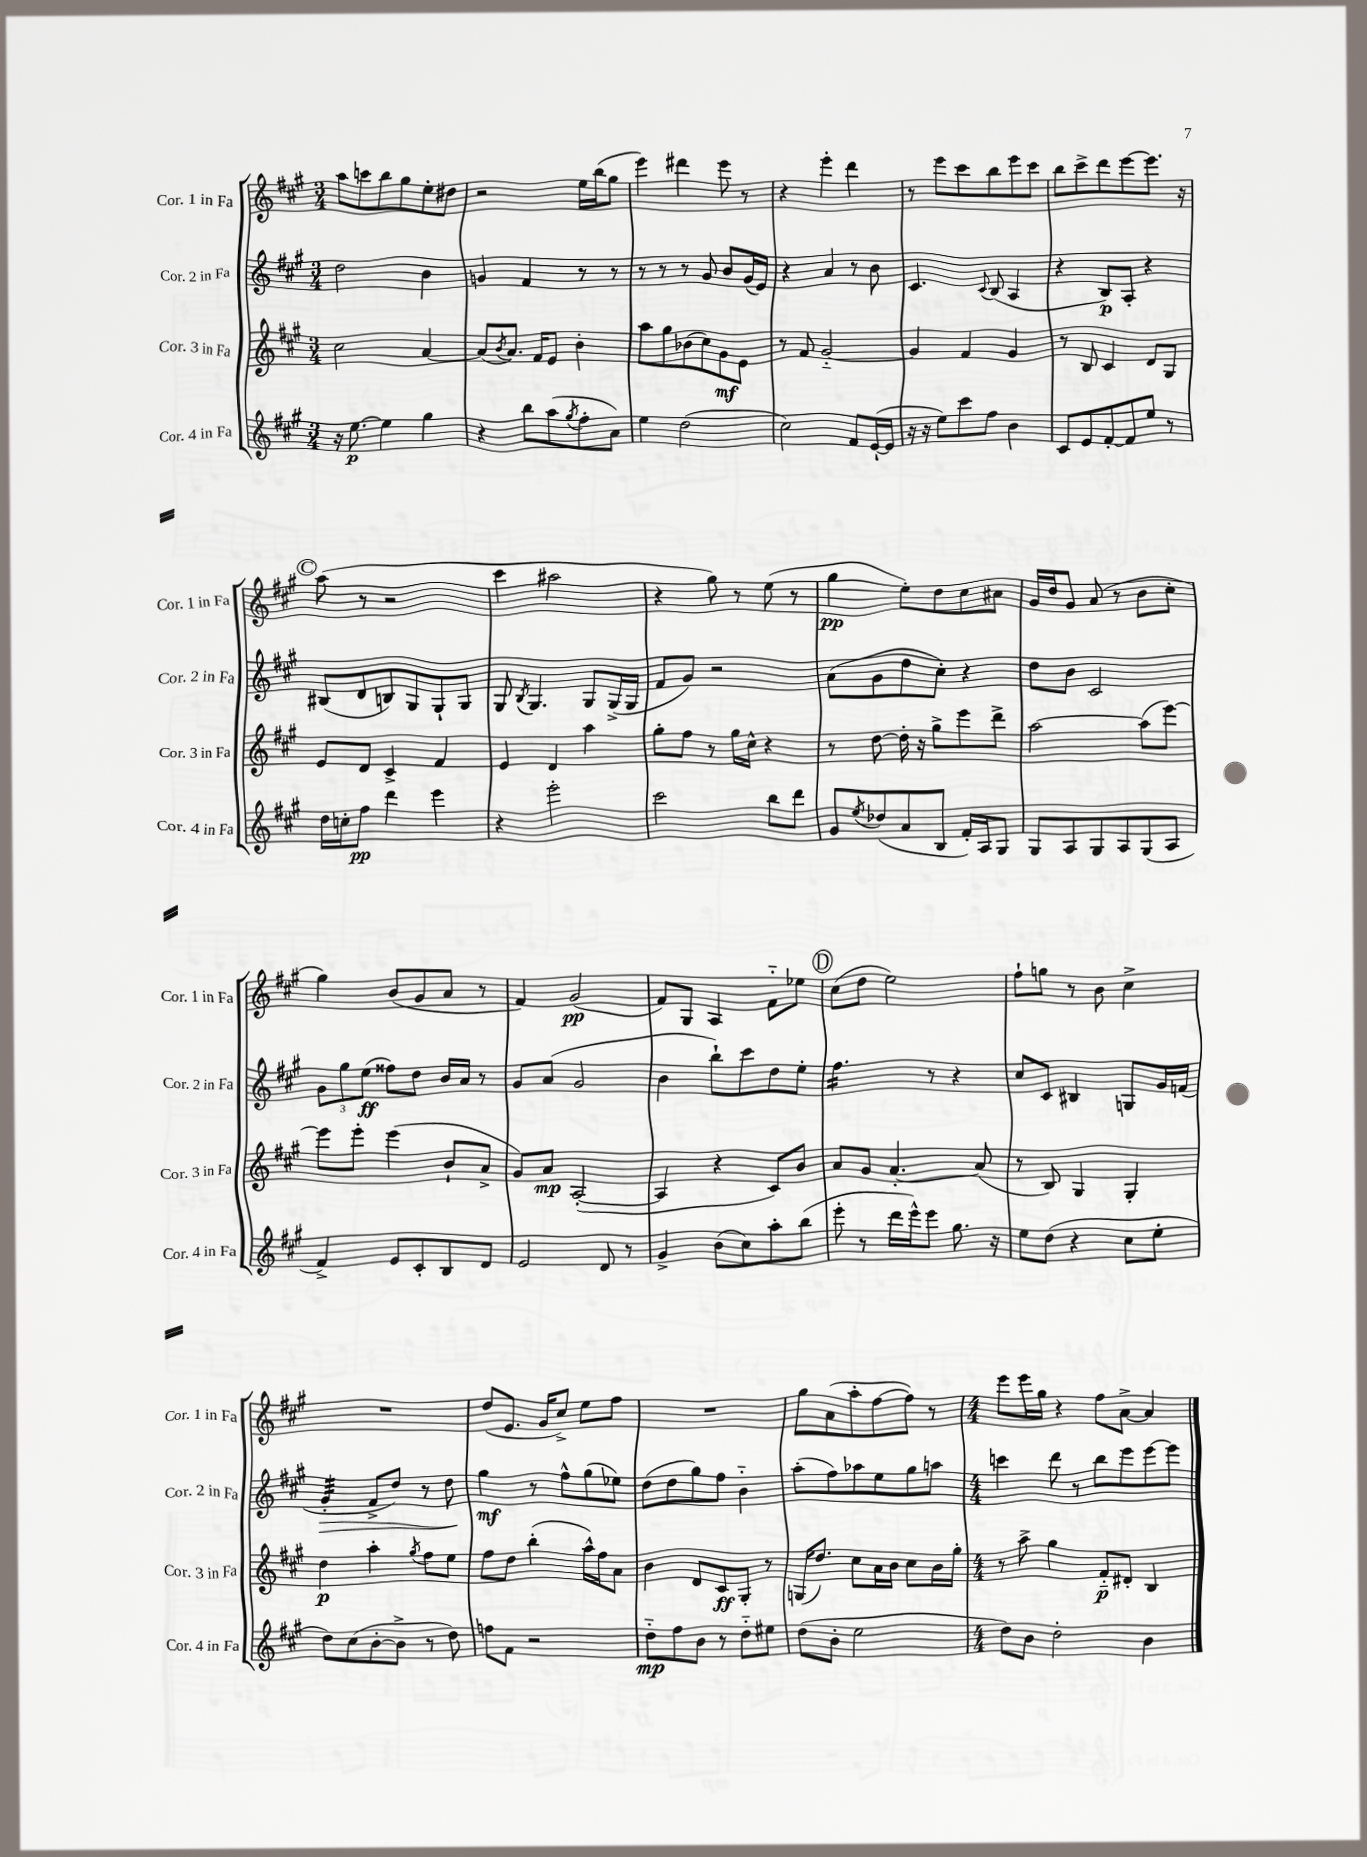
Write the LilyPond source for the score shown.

<<
\new StaffGroup <<
\new Staff = "s0" \with { instrumentName = "Cor. 1 in Fa" shortInstrumentName = "Cor. 1 in Fa" } {
    \clef treble \key a \major \numericTimeSignature \time 3/4
    a''8 c'''8 b''8 gis''8 e''8-. dis''8 |
    r2 e''16 b''16( gis''8 |
    e'''4) dis'''4 e'''8 r8 |
    r4 e'''4-. d'''4 |
    r8 e'''8 cis'''8 b''8 e'''8 cis'''8 |
    b''8 cis'''8-> d'''8 e'''8~ e'''8. r16 |
    \mark \markup { \circle "C" } a''8( r8 r2 |
    cis'''4 ais''2 |
    r4 gis''8) r8 e''8( r8 |
    gis''4\pp e''8-.) d''8 cis''8 ais'8 |
    gis'16 d''16 gis'8 a'8( r8 b'8 cis''8-. |
    gis''4) b'8( gis'8 a'8 r8 |
    fis'4) gis'2\pp( |
    fis'8) gis8 a4 fis'8-_ ees''8 |
    \mark \markup { \circle "D" } cis''8( d''8 e''2) |
    fis''8-! g''8 r8 b'8 cis''4-> |
    R2. |
    d''8( e'8. gis'16 cis''8->) e''8 fis''8 |
    R2. |
    gis''8 a'8( a''8-. fis''8~ fis''8) r8 |
    \numericTimeSignature \time 4/4 e'''8 e'''16 gis''16 r4 fis''8 a'8~-> a'4 \bar "|." |
}
\new Staff = "s1" \with { instrumentName = "Cor. 2 in Fa" shortInstrumentName = "Cor. 2 in Fa" } {
    \clef treble \key a \major \numericTimeSignature \time 3/4
    d''2 b'4 |
    g'4 fis'4 r8 r8 |
    r8 r8 r8 gis'8 b'8 gis'16( e'16) |
    r4 a'4 r8 b'8 |
    cis'4. \appoggiatura { cis'8 } b8( a4 |
    r4 b8\p) a8-. r4 |
    \mark \markup { \circle "C" } bis8( d'8 b8) gis8 gis8-! gis8 |
    gis8 \acciaccatura { b8 } gis4. gis8 gis16->( gis16 |
    fis'8 gis'8) r2 |
    a'8( gis'8 d''8 cis''8-.) r4 |
    d''8 b'8 cis'2 |
    \tuplet 3/2 { gis'8 gis''8 e''8\ff( } fisis''8) d''8 b'16 a'16 r8 |
    gis'8 a'8( gis'2 |
    b'4 b''8-!) cis'''8 d''8 e''8-. |
    \mark \markup { \circle "D" } fis''4.:16 r8 r4 |
    cis''8 cis'8 bis4 g8 gis'16 f'16( |
    gis'4:32-.\> fis'8-> d''8) r8 d''8\! |
    gis''4\mf r8 fis''8-^ gis''8( ees''8) |
    d''8( d''8 gis''8) fis''8 b'4-_ |
    a''8-.( fis''8) aes''8 e''8 gis''8 a''8 |
    \numericTimeSignature \time 4/4 c'''4 d'''8 r8 b''8 e'''8 e'''8~ e'''8 \bar "|." |
}
\new Staff = "s2" \with { instrumentName = "Cor. 3 in Fa" shortInstrumentName = "Cor. 3 in Fa" } {
    \clef treble \key a \major \numericTimeSignature \time 3/4
    cis''2 a'4~ |
    a'8( \acciaccatura { b'8 } a'8.) fis'16 e'8 b'4-. |
    a''8 gis''8 bes'8( cis''8) gis'8\mf e'8 |
    r8 fis'8 gis'2~-_ |
    gis'4 fis'4 gis'4 |
    r8 b8 cis'4 d'8 gis8 |
    \mark \markup { \circle "C" } e'8 d'8 cis'4-> fis'4 |
    e'4 d'4 a''4 |
    gis''8-. fis''8 r8 gis''16 cis''16-^ r4 |
    r8 d''8~ d''16-. r16 gis''8-> e'''8 d'''8-> |
    a''2~ a''8( e'''8~) |
    e'''8 e'''8-. e'''4( b'8-! a'8-> |
    gis'8) a'8\mp a2~-.( |
    a4 r4 cis'8) b'8 |
    \mark \markup { \circle "D" } a'8 gis'8 a'4.~-. a'8( |
    r8 b8) gis4 gis4-. |
    d''4\p a''4-. \acciaccatura { gis''8 } fis''8 e''8 |
    fis''8 d''8 b''4-.( a''16-^) fis''16 a'8 |
    b'4 d'8 cis'8\ff gis8-. r8 |
    g16( d''8.) cis''8 a'16 b'16 cis''8 b'16 gis''16-. |
    \numericTimeSignature \time 4/4 r8 a''8-> gis''4 fis'8-_\p dis'8-. b4 \bar "|." |
}
\new Staff = "s3" \with { instrumentName = "Cor. 4 in Fa" shortInstrumentName = "Cor. 4 in Fa" } {
    \clef treble \key a \major \numericTimeSignature \time 3/4
    r16 e''8.~\p e''4 gis''4 |
    r4 b''8 a''8( \acciaccatura { gis''8 } fis''8-. a'8) |
    e''4 d''2( |
    cis''2) fis'8 e'16~-!( e'16 |
    r16 r16 e''8) cis'''8 fis''8 b'4 |
    cis'8 e'8 fis'8~-. fis'8 e''8 r8 |
    \mark \markup { \circle "C" } d''16 c''16-. fis''8\pp d'''4 e'''4 |
    r4 e'''2-. |
    cis'''2 b''8 d'''8 |
    gis'8 \acciaccatura { e''8 } des''8( a'8 b8 fis'16-.) a16 gis8 |
    gis8 a8 gis8 a8 gis8( a8 |
    fis'4->) e'8 cis'8-. b8 d'8 |
    e'2 d'8 r8 |
    gis'4-> b'8( cis''8) a''8-. b''8( |
    \mark \markup { \circle "D" } e'''8-. r8 d'''16 e'''16-^) e'''8 gis''8. r16 |
    e''8 d''8( r4 cis''8 e''8-. |
    d''8) cis''8( b'8~-. b'8-> r8 d''8) |
    f''8 fis'8 r2 |
    d''8-_\mp fis''8 b'8 r8 d''8-_ eis''8 |
    d''8( b'8-. e''2 |
    \numericTimeSignature \time 4/4 d''8) b'8 d''2-. b'4 \bar "|." |
}
>>
>>
\layout { \context { \Score \remove "Bar_number_engraver" } }
